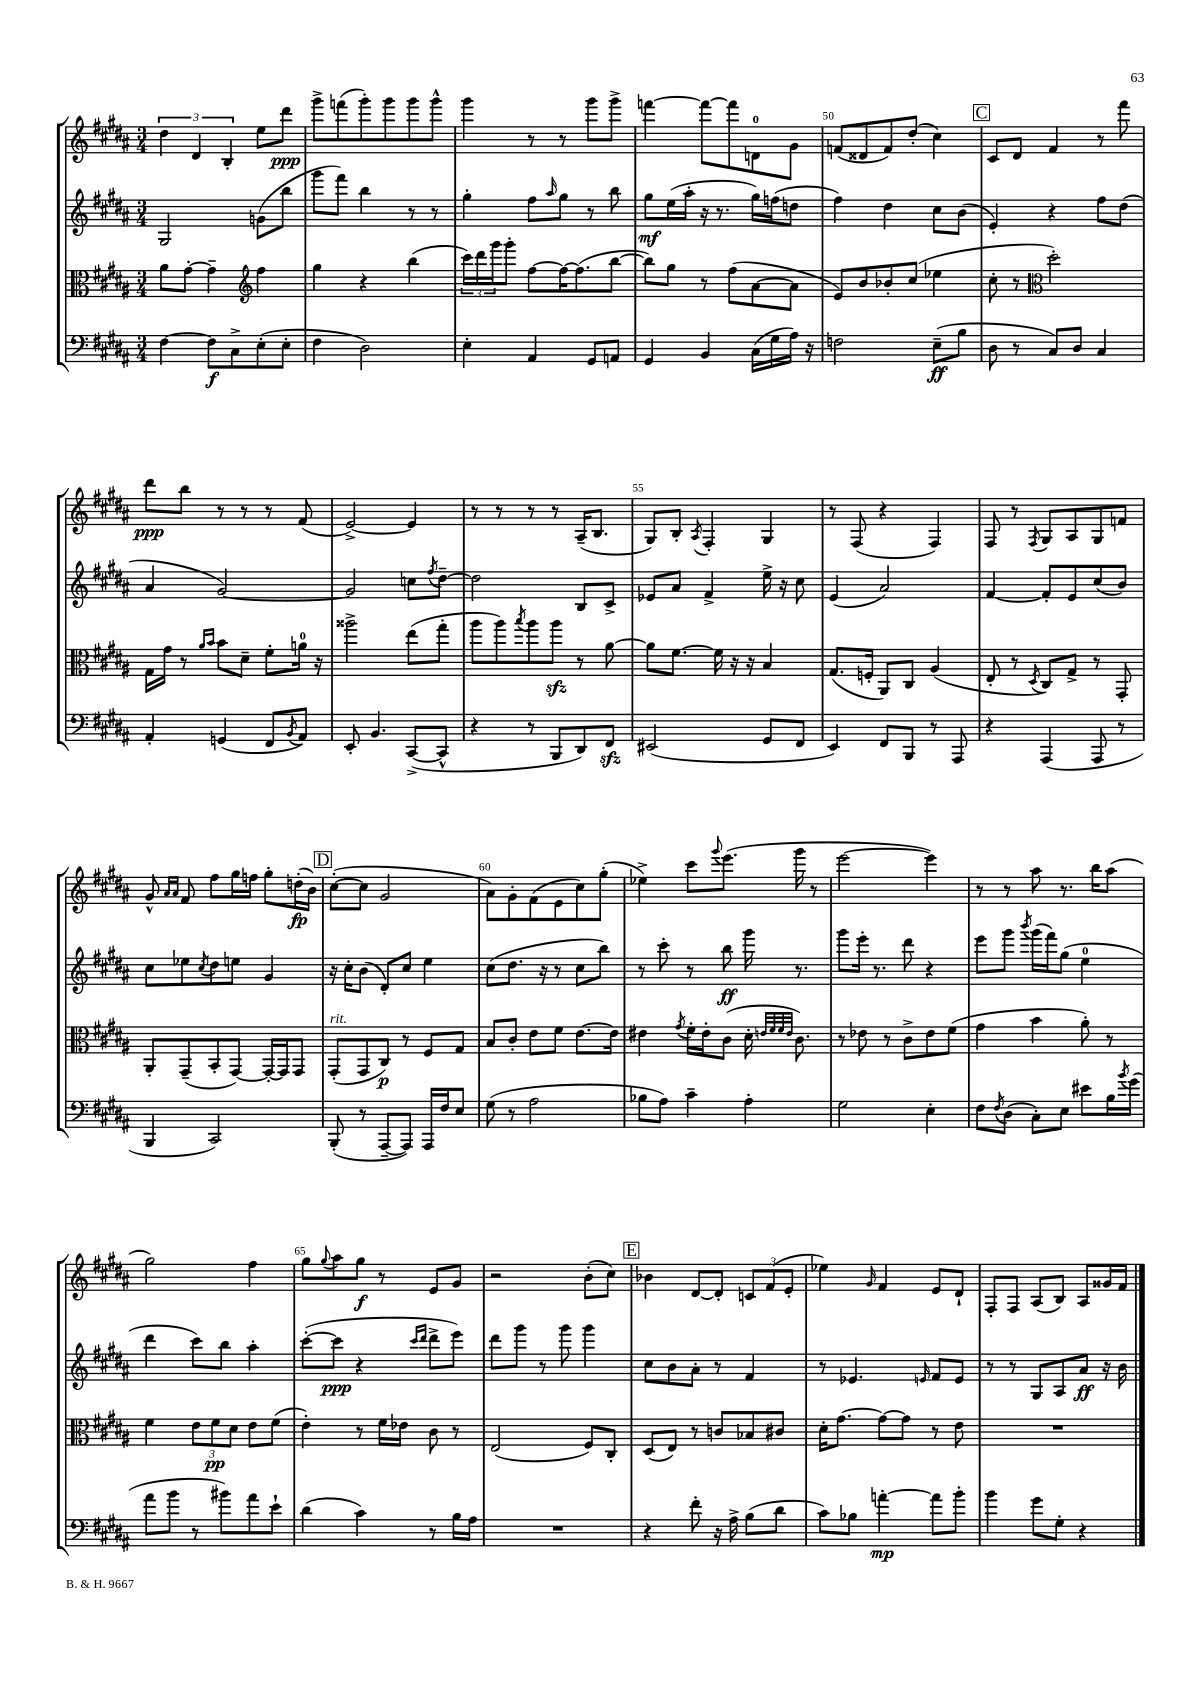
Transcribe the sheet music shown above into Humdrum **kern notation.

**kern	**dynam	**kern	**dynam	**kern	**dynam	**kern	**dynam
*part4	*part4	*part3	*part3	*part2	*part2	*part1	*part1
*staff4	*staff4	*staff3	*staff3	*staff2	*staff2	*staff1	*staff1
*clefF4	*	*clefC3	*	*clefG2	*	*clefG2	*
*k[f#c#g#d#a#]	*	*k[f#c#g#d#a#]	*	*k[f#c#g#d#a#]	*	*k[f#c#g#d#a#]	*
*M3/4	*	*M3/4	*	*M3/4	*	*M3/4	*
=46	=46	=46	=46	=46	=46	=46	=46
[4F#\	.	8a#\L	.	2G#/	.	6dd#\	.
.	.	[8g#'\J	.	.	.	.	.
.	.	.	.	.	.	6d#/	.
8F#\L]	f	4g#~\]	.	.	.	.	.
.	.	.	.	.	.	6B'/	.
8C#^\	.	.	.	.	.	.	.
*	*	*clefG2	*	*	*	*	*
(8E'\	.	4ff#\	.	(8gn\L	.	8ee\L	.
8E'\J	.	.	.	8bb\J	.	8ddd#\J	ppp
=47	=47	=47	=47	=47	=47	=47	=47
4F#\	.	4gg#\	.	8ggg#\L	.	8ggg#^\L	.
.	.	.	.	8fff#\J)	.	(8fffn\	.
2D#\)	.	4r	.	4bb\	.	8ggg#'\)	.
.	.	.	.	.	.	8ggg#\	.
.	.	(4bb\	.	8r	.	8ggg#\	.
.	.	.	.	8r	.	8ggg#^^\J	.
=48	=48	=48	=48	=48	=48	=48	=48
4E'\	.	24ccc#\LL)	.	4gg#'\	.	4ggg#\	.
.	.	24ddd#\	.	.	.	.	.
.	.	24ggg#\J	.	.	.	.	.
.	.	8ggg#'\J	.	.	.	.	.
4AA#/	.	[8ff#\L	.	8ff#\L	.	8r	.
.	.	.	.	16qqaa#/	.	.	.
.	.	16ff#\K_	.	8gg#\J	.	8r	.
.	.	(8.ff#\]	.	.	.	.	.
8GG#/L	.	.	.	8r	.	8ggg#\L	.
8AAn/J	.	[8bb\J	.	8bb\	.	8ggg#^\J	.
=49	=49	=49	=49	=49	=49	=49	=49
4GG#/	.	8bb\L])	.	8gg#\L	mf	[4fffn\	.
.	.	8gg#\J	.	(16ee\L	.	.	.
.	.	.	.	16aa#'\JJ	.	.	.
4BB/	.	8r	.	16r	.	8fff\L_	.
.	.	.	.	8.r	.	.	.
.	.	(8ff#\L	.	.	.	8fff\]	.
(16C#\LL	.	[8a#\	.	16gg#\LL)	.	8dn\	.
16G#\	.	.	.	(16ffn\J	.	.	.
16A#\JJ)	.	8a#\J]	.	8ddn\J	.	8g#\J	.
16r	.	.	.	.	.	.	.
=50	=50	=50	=50	=50	=50	=50	=50
2Fn\	.	8e/L)	.	4ff#\)	.	(8fn/L	.
.	.	8b/	.	.	.	8d##X/	.
.	.	8b-X'/	.	4dd#\	.	8f/)	.
.	.	(8cc#/J	.	.	.	(8dd#'/J	.
(8E~\L	ff	4ee-X\	.	8cc#\L	.	4cc#\)	.
8B\J	.	.	.	(8b\J	.	.	.
!!LO:REH:place=s1:t=C
=51	=51	=51	=51	=51	=51	=51	=51
8D#\	.	8cc#'\	.	4e'/)	.	8c#/L	.
8r	.	8r	.	.	.	8d#/J	.
*	*	*clefC3	*	*	*	*	*
8C#/L)	.	2dd#'\)	.	4r	.	4f#/	.
8D#/J	.	.	.	.	.	.	.
4C#/	.	.	.	8ff#\L	.	8r	.
.	.	.	.	(8dd#\J	.	8fff#\	.
!!LO:LB:g=z
=52	=52	=52	=52	=52	=52	=52	=52
4AA#'/	.	16G#\LL	.	4a#/	.	8ddd#\L	ppp
.	.	16g#\JJ	.	.	.	.	.
.	.	8r	.	.	.	8bb\J	.
.	.	16qqa#/LL	.	.	.	.	.
.	.	16qqb/JJ	.	.	.	.	.
(4GGn/	.	8b\L	.	[2g#/)	.	8r	.
.	.	8d#~\J	.	.	.	8r	.
8FF#/L	.	8f#'\L	.	.	.	8r	.
8qBB/	.	.	.	.	.	.	.
8AA#/J)	.	16an\Jk	.	.	.	(8f#/	.
.	.	16r	.	.	.	.	.
=53	=53	=53	=53	=53	=53	=53	=53
8EE'/	.	2aa##X^\	.	2g#/]	.	[2e^/)	.
4.BB/	.	.	.	.	.	.	.
([8CC#^/L	.	(8ee\L	.	8ccn\L	.	4e/]	.
.	.	.	.	8qff#/	.	.	.
8CC#^^/J]	.	8gg#'\J	.	[8dd#~\J	.	.	.
=54	=54	=54	=54	=54	=54	=54	=54
4r	.	8aa#\L	.	2dd#\]	.	8r	.
.	.	8aa#\)	.	.	.	8r	.
.	.	8qbb/	.	.	.	.	.
8r	.	8aa#\	.	.	.	8r	.
8BBB/L	.	8aa#zz\J	.	.	.	8r	.
8DD#/)	.	8r	.	8B/L	.	(16A#~/KL	.
.	.	.	.	.	.	8.B/J	.
8FF#zz/J	.	[8a#\	.	8c#^/J	.	.	.
=55	=55	=55	=55	=55	=55	=55	=55
(2EE#X/	.	8a#\L]	.	8e-X/L	.	8G#/L)	.
.	.	[8.f#\J	.	8a#/J	.	8B'/J	.
.	.	.	.	.	.	8qA#/	.
.	.	.	.	4f#^/	.	4F#'/	.
.	.	16f#\]	.	.	.	.	.
.	.	16r	.	.	.	.	.
.	.	16r	.	.	.	.	.
8GG#/L	.	4B/	.	16ee^\	.	4G#/	.
.	.	.	.	16r	.	.	.
8FF#/J	.	.	.	8cc#\	.	.	.
=56	=56	=56	=56	=56	=56	=56	=56
4EE/)	.	(8.G#/L	.	(4e/	.	8r	.
.	.	.	.	.	.	(8F#/	.
.	.	16Fn'/Jk	.	.	.	.	.
8FF#/L	.	8AA#/L)	.	2a#/)	.	4r	.
8BBB/J	.	8C#/J	.	.	.	.	.
8r	.	(4A#/	.	.	.	4F#/)	.
8AAA#/	.	.	.	.	.	.	.
=57	=57	=57	=57	=57	=57	=57	=57
4r	.	8E'/	.	[4f#/	.	8F#/	.
.	.	8r	.	.	.	8r	.
.	.	8qD#/	.	.	.	8qF#/	.
(4AAA#/	.	8C#/L)	.	8f#'/L]	.	8G#/L	.
.	.	8G#^/J	.	8e/	.	8A#/	.
8AAA#/	.	8r	.	(8cc#/	.	8G#/	.
8r	.	8GG#'/	.	8b/J)	.	8fn/J	.
!!LO:LB:g=z
=58	=58	=58	=58	=58	=58	=58	=58
4BBB/	.	8AA#'/L	.	8cc#\L	.	8g#^^/	.
.	.	.	.	.	.	16qqa#/LL	.
.	.	.	.	.	.	16qqa#/JJ	.
.	.	(8GG#~/	.	8ee-X\	.	8f#/	.
.	.	.	.	8qcc#/	.	.	.
2CC#/)	.	8BB'/	.	8dd#\	.	8ff#\L	.
.	.	[8GG#/J)	.	8een\J	.	16gg#\L	.
.	.	.	.	.	.	16ffn\JJ	.
.	.	16GG#'/LL_	.	4g#/	.	8gg#'\L	.
.	.	16GG#/J]	.	.	.	.	.
.	.	8GG#/J	.	.	.	(16ddn'\L	fp
.	.	.	.	.	.	16b\JJ)	.
!!LO:REH:place=s1:t=D
=59	=59	=59	=59	=59	=59	=59	=59
!	!	!LO:TX:a:i:t=rit.	!	!	!	!	!
(8BBB'/	.	(8GG#'/L	.	16r	.	([8cc#'\L	.
.	.	.	.	16cc#'\KL	.	.	.
8r	.	8GG#/	.	(8b\J	.	8cc#\J]	.
[8AAA#~/L	.	8C#/J)	p	8d#'/L)	.	2g#/	.
8AAA#/J])	.	8r	.	8cc#/J	.	.	.
16AAA#/LL	.	8F#/L	.	4ee\	.	.	.
16F#/J	.	.	.	.	.	.	.
8E/J	.	8G#/J	.	.	.	.	.
=60	=60	=60	=60	=60	=60	=60	=60
(8G#\	.	8B/L	.	(8cc#\L	.	8a#\L)	.
8r	.	8c#'/J	.	8.dd#\J	.	8g#'\	.
2A#\	.	8e\L	.	.	.	(8f#\	.
.	.	.	.	16r	.	.	.
.	.	8f#\J	.	8r	.	8e\	.
.	.	[8.e\L	.	8cc#\L	.	8cc#\)	.
.	.	.	.	8bb\J)	.	(8gg#'\J	.
.	.	16e\Jk]	.	.	.	.	.
=61	=61	=61	=61	=61	=61	=61	=61
8B-X\L	.	4e#X\	.	8r	.	4ee-X^\)	.
8A#\J)	.	.	.	8ccc#'\	.	.	.
.	.	8qg#/	.	.	.	.	.
4c#~\	.	16f#'\LL	.	8r	.	8ccc#\L	.
.	.	16e#'\J	.	.	.	.	.
.	.	.	.	.	.	8qqggg#/	.
.	.	(8c#\J	.	8bb\	ff	(8.eee\J	.
4A#'\	.	16d#'\	.	16ggg#\	.	.	.
.	.	32qqen/LLL	.	.	.	.	.
.	.	32qqf#/	.	.	.	.	.
.	.	32qqf#/	.	.	.	.	.
.	.	32qqe/JJJ	.	.	.	.	.
.	.	8.c#\)	.	8.r	.	16ggg#\	.
.	.	.	.	.	.	8r	.
=62	=62	=62	=62	=62	=62	=62	=62
2G#\	.	8r	.	8ggg#\L	.	[2eee\	.
.	.	8e-X\	.	16eee'\Jk	.	.	.
.	.	.	.	8.r	.	.	.
.	.	8r	.	.	.	.	.
.	.	8c#^\L	.	8ddd#\	.	.	.
4E'\	.	8e-\	.	4r	.	4eee\])	.
.	.	(8f#\J	.	.	.	.	.
=63	=63	=63	=63	=63	=63	=63	=63
8F#\L	.	4g#\	.	8eee\L	.	8r	.
8qF#/	.	.	.	.	.	.	.
(8D#\J	.	.	.	8ggg#\J	.	8r	.
.	.	.	.	8qbbb/	.	.	.
8C#'\L)	.	4b\	.	(16ggg#\LL	.	8aa#\	.
.	.	.	.	16fff#\J)	.	.	.
8E\J	.	.	.	(8gg#\J	.	8.r	.
8e#X\L	.	8a#'\)	.	4ee\	.	.	.
.	.	.	.	.	.	16bb\KL	.
16B\L	.	8r	.	.	.	(8aa#\J	.
8qb/	.	.	.	.	.	.	.
(16g#\JJ	.	.	.	.	.	.	.
!!LO:LB:g=z
=64	=64	=64	=64	=64	=64	=64	=64
8a#\L	.	4f#\	.	4ddd#\	.	2gg#\)	.
8b\J	.	.	.	.	.	.	.
8r	.	12e\L	.	8ccc#\L)	.	.	.
.	.	12f#\	pp	.	.	.	.
8b#X\L)	.	.	.	8bb\J	.	.	.
.	.	12d#\J	.	.	.	.	.
8a#\	.	8e\L	.	4aa#'\	.	4ff#\	.
8e`\J	.	(8f#\J	.	.	.	.	.
=65	=65	=65	=65	=65	=65	=65	=65
(4d#\	.	4e'\)	.	([8ccc#'\L	.	8gg#\L	.
.	.	.	.	.	.	8qqgg#/	.
.	.	.	.	8ccc#\J]	ppp	8aa#\	.
4c#\)	.	8r	.	4r	.	8gg#\J	f
.	.	16f#\LL	.	.	.	8r	.
.	.	16e-X\JJ	.	.	.	.	.
.	.	.	.	16qqccc#/LL	.	.	.
.	.	.	.	16qqddd#/JJ	.	.	.
8r	.	8c#\	.	8ddd#^\L	.	8e/L	.
16B\LL	.	8r	.	8eee\J)	.	8g#/J	.
16A#\JJ	.	.	.	.	.	.	.
=66	=66	=66	=66	=66	=66	=66	=66
2.r	.	(2E/	.	8ddd#\L	.	2r	.
.	.	.	.	8ggg#\J	.	.	.
.	.	.	.	8r	.	.	.
.	.	.	.	8ggg#\	.	.	.
.	.	8F#/L)	.	4ggg#\	.	(8b'\L	.
.	.	8C#'/J	.	.	.	8cc#\J)	.
!!LO:REH:place=s1:t=E
=67	=67	=67	=67	=67	=67	=67	=67
4r	.	(8D#/L	.	8cc#\L	.	4b-X\	.
.	.	8E/J)	.	8b\	.	.	.
8f#'\	.	8r	.	8a#'\J	.	[8d#/L	.
16r	.	8cn/L	.	8r	.	8d#'/J]	.
16A#^\	.	.	.	.	.	.	.
(8B\L	.	8B-X/	.	4f#/	.	12cn/L	.
.	.	.	.	.	.	(12f#/	.
8d#\J	.	8c#X/J	.	.	.	.	.
.	.	.	.	.	.	12e'/J	.
=68	=68	=68	=68	=68	=68	=68	=68
8c#\L)	.	16d#'\KL	.	8r	.	4ee-X\)	.
.	.	[8.g#\J	.	.	.	.	.
8B-X\J	.	.	.	4.e-X/	.	.	.
.	.	.	.	.	.	16qqg#/	.
[4an'\	mp	8g#\L_	.	.	.	4f#/	.
.	.	8g#\J]	.	.	.	.	.
.	.	.	.	16qqen/	.	.	.
8a\L]	.	8r	.	8f#/L	.	8e/L	.
8b'\J	.	8e\	.	8e/J	.	8d#`/J	.
=69	=69	=69	=69	=69	=69	=69	=69
4b\	.	2.r	.	8r	.	8F#'/L	.
.	.	.	.	8r	.	8F#/J	.
8g#\L	.	.	.	8G#/L	.	(8A#/L	.
8G#'\J	.	.	.	8A#/	.	8B/J)	.
4r	.	.	.	8a#/J	ff	8A#/L	.
.	.	.	.	16r	.	16g##X/L	.
.	.	.	.	16b\	.	16f#/JJ	.
==	==	==	==	==	==	==	==
*-	*-	*-	*-	*-	*-	*-	*-
